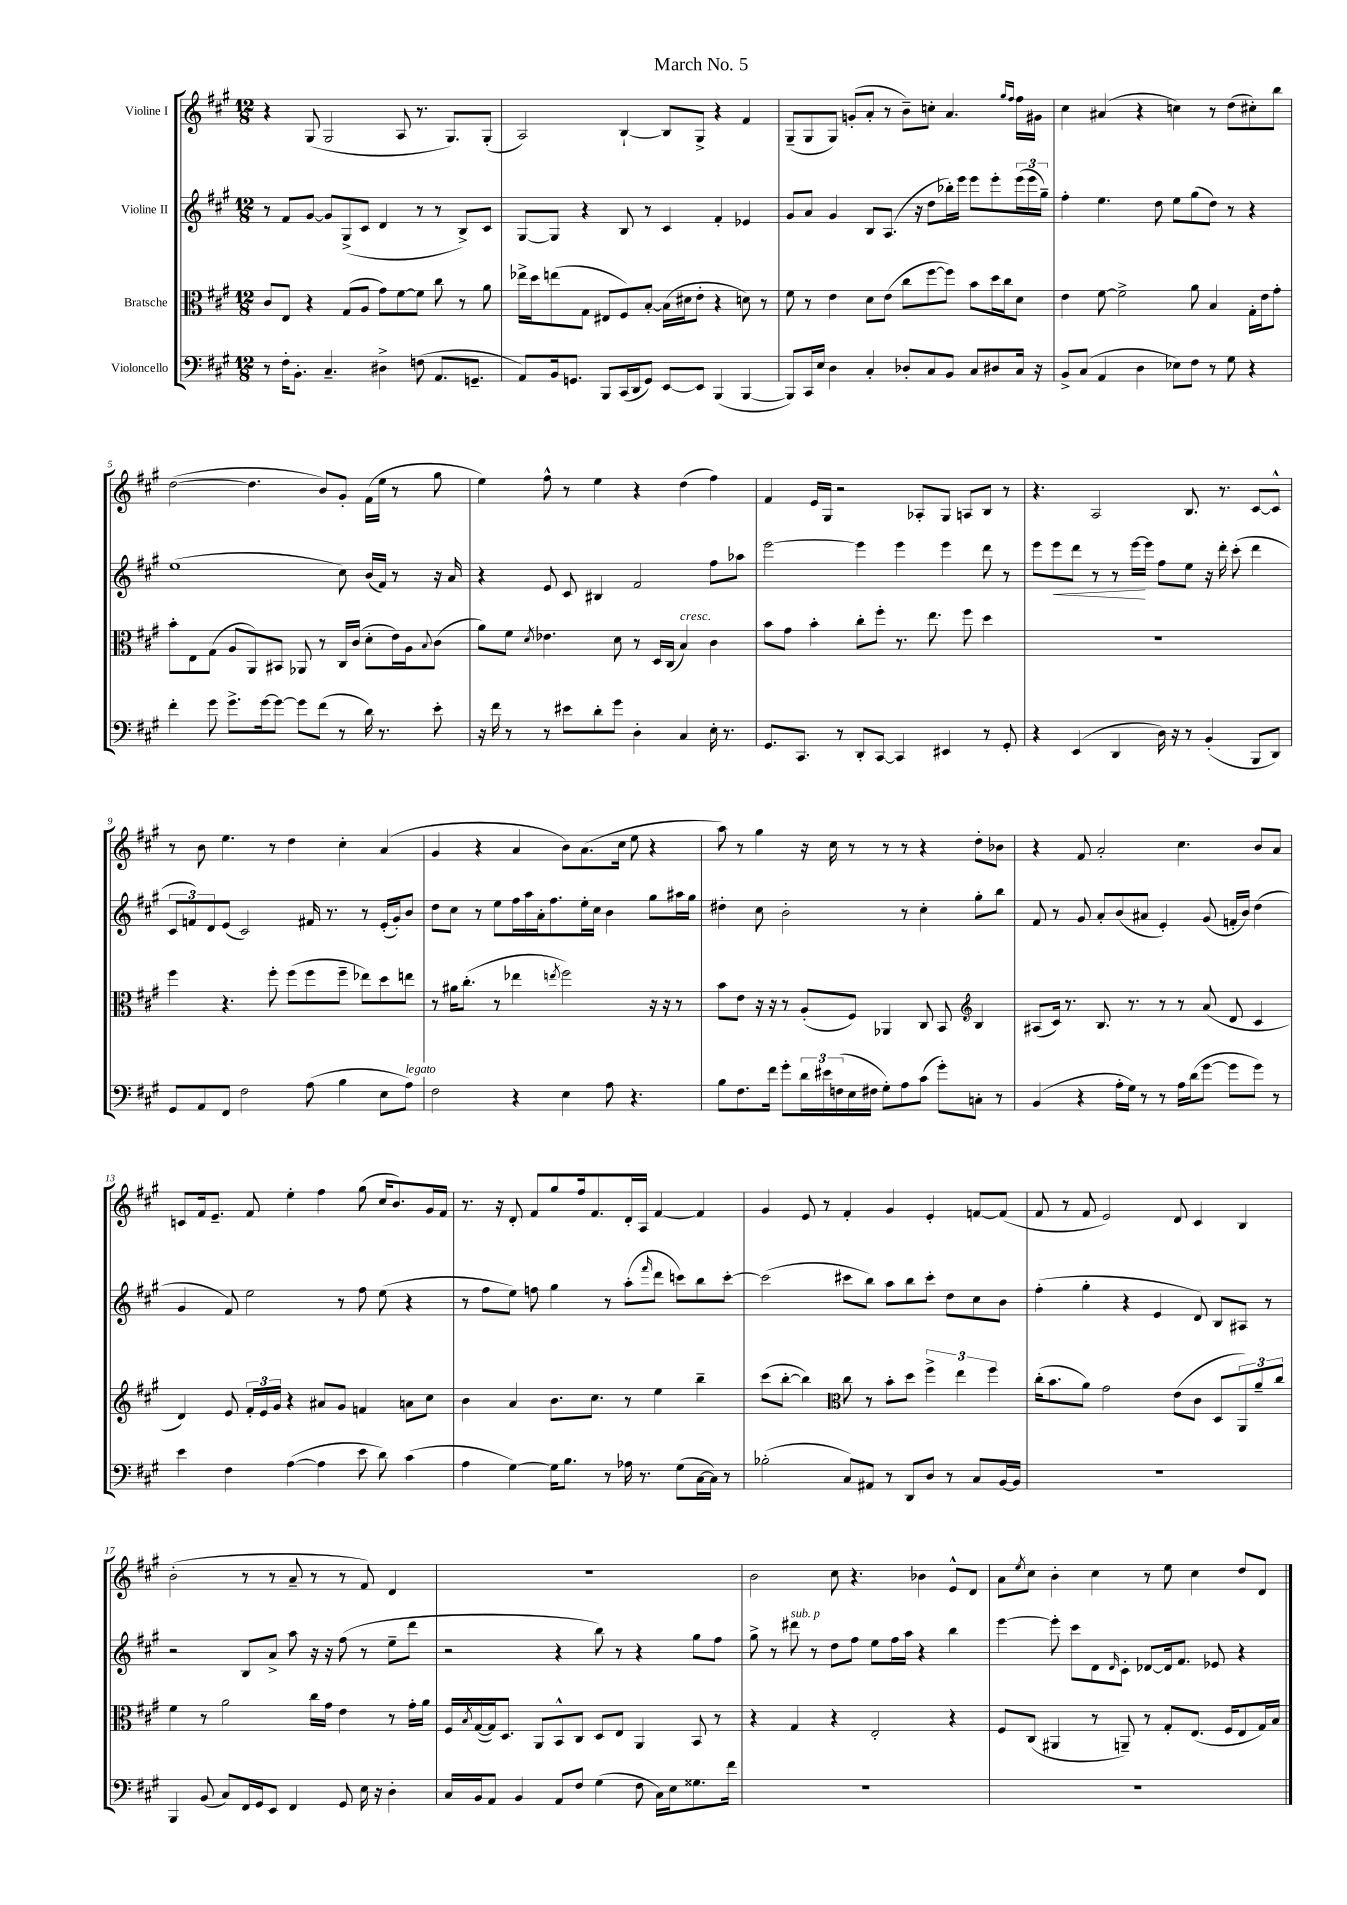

**kern	**kern	**kern	**dynam	**kern
*part4	*part3	*part2	*part2	*part1
*staff4	*staff3	*staff2	*staff2	*staff1
*I"Violoncello	*I"Bratsche	*I"Violine II	*	*I"Violine I
*clefF4	*clefC3	*clefG2	*	*clefG2
*k[f#c#g#]	*k[f#c#g#]	*k[f#c#g#]	*	*k[f#c#g#]
*M12/8	*M12/8	*M12/8	*	*M12/8
=1	=1	=1	=1	=1
8r	8c#/L	8r	.	4r
16F#'\KL	8E/J	8f#/L	.	.
8.BB'\J	.	.	.	.
.	4r	[8g#/J	.	(8G#/
4.C#~/	.	8g#/L]	.	2G#/
.	(8G#/L	(8G#^/	.	.
.	8A/J	8c#/J	.	.
4D#X^\	8g#\L)	4d/	.	.
.	[8f#\	.	.	8A/
(8Fn\	8f#\J]	8r	.	8.r
8.AA/L	8cc#\	8r	.	.
.	.	.	.	8.G#/L)
.	8r	8B^/L)	.	.
8.GGn~/J	.	.	.	.
.	8a\	8c#/J	.	(8G#'/J
=2	=2	=2	=2	=2
8AA/L)	16ee-X^\LL	[8G#/L	.	2A/)
.	16dd\J	.	.	.
16BB/k	(8een\	8G#/J]	.	.
8.GGn/J	.	.	.	.
.	8G#\J	4r	.	.
8BBB/L	8E#X/L	.	.	.
(16CC#/L	8F#/)	8B/	.	[4B`/
16DD/J	.	.	.	.
8GG/J)	[8B'/J	8r	.	.
[8EE/L	(16B\LL]	4c#/	.	8B/L]
.	16d#X\J	.	.	.
8EE/J]	8e'\J	.	.	8G#^/J
(4BBB/	4r	4f#'/	.	4r
[4BBB/	8dn\)	4e-X/	.	4f#/
.	8r	.	.	.
=3	=3	=3	=3	=3
8BBB/L])	8f#\	8g#/L	.	(8G#~/L
16CC#/L	8r	8a/J	.	8G#/
16E/JJ	.	.	.	.
4D\	4e\	4g#/	.	8G#/J)
.	.	.	.	(8gn'/L
4C#'/	8d\L	8B/L	.	8a'/J
.	(8e\J	(8.A/J	.	8r
8D-X'/L	8cc#\L	.	.	8b~\L)
.	.	16r	.	.
8C#/	[8ff#\	8dd\L	.	8ccn'\J
8BB/J	8ff#\J])	16bb-X'\L)	.	4.a/
.	.	16eee\JJ	.	.
8C#/L	8b\L	8eee\L	.	.
8D#X/	16dd\L	8eee'\	.	.
.	16cc#\J	.	.	.
.	.	.	.	16qqgg#/LL
.	.	.	.	16qqff#/JJ
16C#/Jk	8d\J	(24eee\L	.	16ff#\LL
.	.	24eee\	.	.
16r	.	.	.	16g#X\JJ
.	.	24gg#~\JJ)	.	.
=4	=4	=4	=4	=4
8BB^/L	4e\	4ff#'\	.	4cc#\
(8C#/J	.	.	.	.
4AA/	[8f#\	4.ee\	.	(4a#X/
.	2f#^\]	.	.	.
4D\	.	.	.	4r
.	.	8dd\	.	.
8E-X\L)	.	8ee\L	.	4ccn\)
8F#\J	8a\	(8gg#\	.	.
8r	4B/	8dd\J)	.	8r
8G#\	.	8r	.	(8dd\L
4r	16G#'\LL	4r	.	8cc#X'\)
.	16e\J	.	.	.
.	8g#'\J	.	.	8bb\J
!!LO:LB:g=z
=5	=5	=5	=5	=5
4f#'\	8b'\L	(1ee	.	([2dd\
.	8E\	.	.	.
8g#\	(8G#\J	.	.	.
8.g#^\L	8A/L	.	.	.
.	8AA/)	.	.	4.dd\]
[16g#\k	.	.	.	.
8g#\J_	8BB#X/J	.	.	.
8g#\L]	8AA-X/	.	.	.
(8f#\J	8r	.	.	8b/L)
8r	16C#/LL	8cc#\)	.	8g#'/J
.	(16c#/JJ	.	.	.
16d\)	8d'\L	(16b/LL	.	(16f#\LL
8.r	.	16f#/JJ)	.	16ee\JJ
.	16e\L)	8r	.	8r
.	16A\J	.	.	.
.	8qqB/	.	.	.
8e'\	(8c#\J	16r	.	8gg#\
.	.	16a/	.	.
=6	=6	=6	=6	=6
16r	8a\L)	4r	.	4ee\)
16f#\	.	.	.	.
8r	8f#\J	.	.	.
.	8qd/	.	.	.
8r	4.e-X\	8e/	.	8ff#^^\
8e#X\L	.	8c#/	.	8r
8d'\	.	4B#X/	.	4ee\
8g#\J	8d\	.	.	.
4D'\	8r	2f#/	.	4r
.	16D/LL	.	.	.
.	(16C#/JJ	.	.	.
!	!LO:TX:a:i:t=cresc.	!	!	!
4C#/	4B/)	.	.	(4dd\
16E'\	4c#\	8ff#\L	.	4ff#\)
8.r	.	.	.	.
.	.	8aa-X\J	.	.
=7	=7	=7	=7	=7
8.GG#/L	8b\L	[2eee\	.	4f#/
.	8g#\J	.	.	.
8.CC#/J	.	.	.	.
.	4b'\	.	.	16e/LL
.	.	.	.	16G#/JJ
8r	.	.	.	2r
8DD'/L	8cc#'\L	4eee\]	.	.
[8CC#/J	8ff#'\J	.	.	.
4CC#/]	8.r	4eee\	.	.
.	.	.	.	8A-X'/L
.	8.ee\	.	.	.
4EE#X/	.	4eee\	.	8G#/J
.	8ff#\	.	.	8An/L
8r	4dd\	8ddd\	.	8B/J
8GG#'/	.	8r	.	8r
=8	=8	=8	=8	=8
4r	1.r	8eee\L	.	4.r
!	!	!	!LO:HP:b	!
.	.	8eee\	<	.
(4EE/	.	8ddd\J	.	.
.	.	8r	.	2A/
4DD/	.	8r	.	.
.	.	[16eee\LL	.	.
.	.	16eee\JJ]	[	.
16D\)	.	8ff#\L	.	.
16r	.	.	.	.
8r	.	8ee\J	.	8.B/
(4BB'/	.	16r	.	.
.	.	16ddd'\	.	8.r
.	.	(8ccc#'\	.	.
8BBB/L	.	4ddd\	.	[8c#/L
8DD/J)	.	.	.	8c#^^/J]
!!LO:LB:g=z
=9	=9	=9	=9	=9
8GG#/L	4ff#\	12c#/L	.	8r
.	.	12fn/)	.	.
8AA/	.	.	.	8b\
.	.	12d/	.	.
8FF#/J	4.r	(8e/J	.	4.ee\
2F#\	.	2c#/)	.	.
.	8ff#'\	.	.	8r
.	(8ff#\L	.	.	4dd\
(8A\	8ff#\	16f#X/	.	.
.	.	8.r	.	.
4B\	8ff#~\J	.	.	4cc#'\
.	8ee-X\L)	8r	.	.
8E\L	8dd\	(16e'/LL	.	(4a/
.	.	16g#'/J)	.	.
!LO:TX:a:i:t=legato	!	!	!	!
8A\J)	8een\J	8b/J	.	.
=10	=10	=10	=10	=10
2F#\	8r	8dd\L	.	4g#/
.	16a#X\KL	8cc#\J	.	.
.	(8.cc#'\J	.	.	.
.	.	8r	.	4r
.	8r	8ee\L	.	.
4r	4ee-X\	16ff#\L	.	4a/
.	.	16aa\	.	.
.	.	16a'\J	.	.
.	.	8.ff#\	.	.
.	8qeen/	.	.	.
4E\	2ff#\)	.	.	8b\L)
.	.	16ee'\L	.	(8.a\
.	.	16cc#\JJ	.	.
8A\	.	4b\	.	.
.	.	.	.	16cc#\Jk
4.r	.	.	.	8ee\
.	16r	8gg#\L	.	4r
.	16r	.	.	.
.	8r	16aa#X\L	.	.
.	.	16gg#\JJ	.	.
=11	=11	=11	=11	=11
8B\L	8b\L	4dd#X'\	.	8aa\)
8.F#\	8e\J	.	.	8r
.	16r	8cc#\	.	4gg#\
16f#\Jk	16r	.	.	.
8g#'\L	8r	2b'\	.	.
24d\L	(8A'/L	.	.	16r
24e#X\	.	.	.	.
.	.	.	.	16cc#\
(24Fn\	.	.	.	.
16E\	8F#/J)	.	.	8r
16F#X\JJ	.	.	.	.
8G#'\L)	4AA-X/	.	.	8r
8A\	.	8r	.	8r
(8c#\J	8C#/	4cc#'\	.	4r
8g#'\L)	8BB/	.	.	.
*	*clefG2	*	*	*
8Cn'\J	4B/	8gg#'\L	.	8dd'\L
8r	.	8bb\J	.	8b-X\J
=12	=12	=12	=12	=12
(4BB/	(8A#X/L	8f#/	.	4r
.	16c#/Jk)	8r	.	.
.	8.r	.	.	.
4r	.	8g#/	.	8f#/
.	8.B/	8a'/L	.	2a'/
16A'\LL	.	(8b/	.	.
16G#\JJ)	8.r	.	.	.
8r	.	8a#X/J	.	.
8r	8r	4e'/)	.	.
16A\LL	8r	.	.	4.cc#\
(16d\J	.	.	.	.
[8g#\J	(8a/	(8g#/	.	.
8g#\L]	8d/	16fn'/LL	.	.
.	.	16b/JJ)	.	.
8g#\J)	4c#/	(4dd\	.	8b/L
8r	.	.	.	8a/J
!!LO:LB:g=z
=13	=13	=13	=13	=13
4e\	4d/)	4g#/	.	8cn/L
.	.	.	.	16f#/k
.	.	.	.	8.e~/J
4F#\	8e/	8f#/)	.	.
.	24f#'/LL	2ee\	.	8f#/
.	24e/	.	.	.
.	24g#/JJ	.	.	.
([4A\	4r	.	.	4ee'\
4A\]	8a#X/L	.	.	4ff#\
.	8g#/J	8r	.	.
8e\	4fn/	8ff#\	.	(8gg#\
8d\)	.	(8ee\	.	16cc#/KL
.	.	.	.	8.b/)
(4c#\	8an\L	4r	.	.
.	8cc#\J	.	.	16g#/L
.	.	.	.	16f#/JJ
=14	=14	=14	=14	=14
4A\	4b\	8r	.	8.r
.	.	8ff#\L	.	.
.	.	.	.	16r
[4G#\)	4a/	8ee\J)	.	8d'/
.	.	8ffn\	.	8f#/L
16G#\KL]	8.b\L	4gg#\	.	8gg#/
8.B\J	.	.	.	.
.	.	.	.	16ff#/k
.	8.cc#\J	.	.	8.f#/
8r	.	8r	.	.
16A-X\	8r	(8aa'\L	.	16d'/L
8.r	.	.	.	16A/JJ
.	.	16qqfff#/	.	.
.	4ee\	8ddd\J	.	[4f#/
(8G#\L	.	8cccn\L)	.	.
[16C#\L	4bb~\	8bb\	.	4f#/]
16C#\JJ])	.	.	.	.
8r	.	[8ccc'\J	.	.
=15	=15	=15	=15	=15
(2B-X'\	(8ccc#\L	(2ccc\]	.	4g#/
.	[8bb'\J	.	.	.
.	4bb\])	.	.	8e/
.	.	.	.	8r
*	*clefC3	*	*	*
8C#/L)	8cc#\	8ccc#X\L	.	4f#'/
8AA#X/J	8r	8bb\J)	.	.
8r	8b'\L	8aa\L	.	4g#/
8DD/L	8dd\J	8bb\	.	.
8D/J	6ff#^\	8ccc#'\J	.	4e'/
8r	.	8dd\L	.	.
.	6ee\	.	.	.
8C#/L	.	8cc#\	.	[8fn/L
.	6ff#\	.	.	.
[16BB/L	.	8b\J	.	(8f/J]
16BB/JJ]	.	.	.	.
=16	=16	=16	=16	=16
1.r	(16cc#'\KL	(4ff#'\	.	8f#/
.	8.b\	.	.	.
.	.	.	.	8r
.	8a\J)	4gg#'\	.	8f#/
.	2g#\	.	.	2e/)
.	.	4r	.	.
.	.	4e/	.	.
.	(8e\L	.	.	8d/
.	8c#\J	8d/)	.	4c#/
.	8D/L	8B/L	.	.
.	12AA/)	8A#X/J	.	4B/
.	12a~/	.	.	.
.	.	8r	.	.
.	12cc#/J	.	.	.
!!LO:LB:g=z
=17	=17	=17	=17	=17
4BBB/	4f#\	2r	.	(2b'\
(8BB/	8r	.	.	.
8C#/L)	2a\	.	.	.
16FF#/L	.	8B/L	.	8r
16GG#/J	.	.	.	.
8EE/J	.	8a^/J	.	8r
4FF#/	.	8aa\	.	8a~/
.	16cc#\LL	16r	.	8r
.	16g#\JJ	16r	.	.
8GG#/	4e\	(8ff#\	.	8r
16E\	.	8r	.	8f#/)
16r	.	.	.	.
4D'\	8r	8ee~\L	.	4d/
.	16g#'\LL	8ddd\J	.	.
.	16a\JJ	.	.	.
=18	=18	=18	=18	=18
16C#/LL	16F#/LL	2r	.	1.r
.	8qB/	.	.	.
16BB/J	([16G#/	.	.	.
8AA/J	16G#/J])	.	.	.
.	8.D/J	.	.	.
4BB/	.	.	.	.
.	8AA/L	.	.	.
8AA/L	8BB^^/	4r	.	.
8F#/J	8C#/J	.	.	.
(4G#\	8D/L	8bb\)	.	.
.	8E/J	8r	.	.
8F#\	4AA/	4r	.	.
16C#\LL)	.	.	.	.
16E\J	.	.	.	.
8.G##X\	8BB/	8gg#\L	.	.
.	8r	8ff#\J	.	.
16f#\Jk	.	.	.	.
=19	=19	=19	=19	=19
1.r	4r	8gg#^\	.	2b\
.	.	8r	.	.
!	!	!LO:TX:a:i:t=sub. p	!	!
.	4G#/	8ddd#X\	.	.
.	.	8r	.	.
.	4r	8dd\L	.	8cc#\
.	.	8ff#\J	.	4.r
.	2E'/	8ee\L	.	.
.	.	16ff#\L	.	.
.	.	16aa\JJ	.	.
.	.	4r	.	4b-X\
.	4r	4bb\	.	8e^^/L
.	.	.	.	8d/J
=20	=20	=20	=20	=20
1.r	8F#/L	[4eee\	.	8a\L
.	.	.	.	8qee/
.	(8C#/J	.	.	8cc#\J
.	4AA#X/	8eee'\]	.	4b'\
.	.	8ccc#\L	.	.
.	8r	8d\	.	4cc#\
.	.	16qqd/	.	.
.	8AAn~/)	8c#'\J	.	.
.	8r	[8d-X/L	.	8r
.	8G#'/L	16d-/k]	.	8ee\
.	.	8.f#/J	.	.
.	(8.E/J	.	.	4cc#\
.	.	8e-X/	.	.
.	16F#/KL	.	.	.
.	8E/	4r	.	8dd/L
.	16G#/L)	.	.	8d/J
.	16B/JJ	.	.	.
==	==	==	==	==
*-	*-	*-	*-	*-
